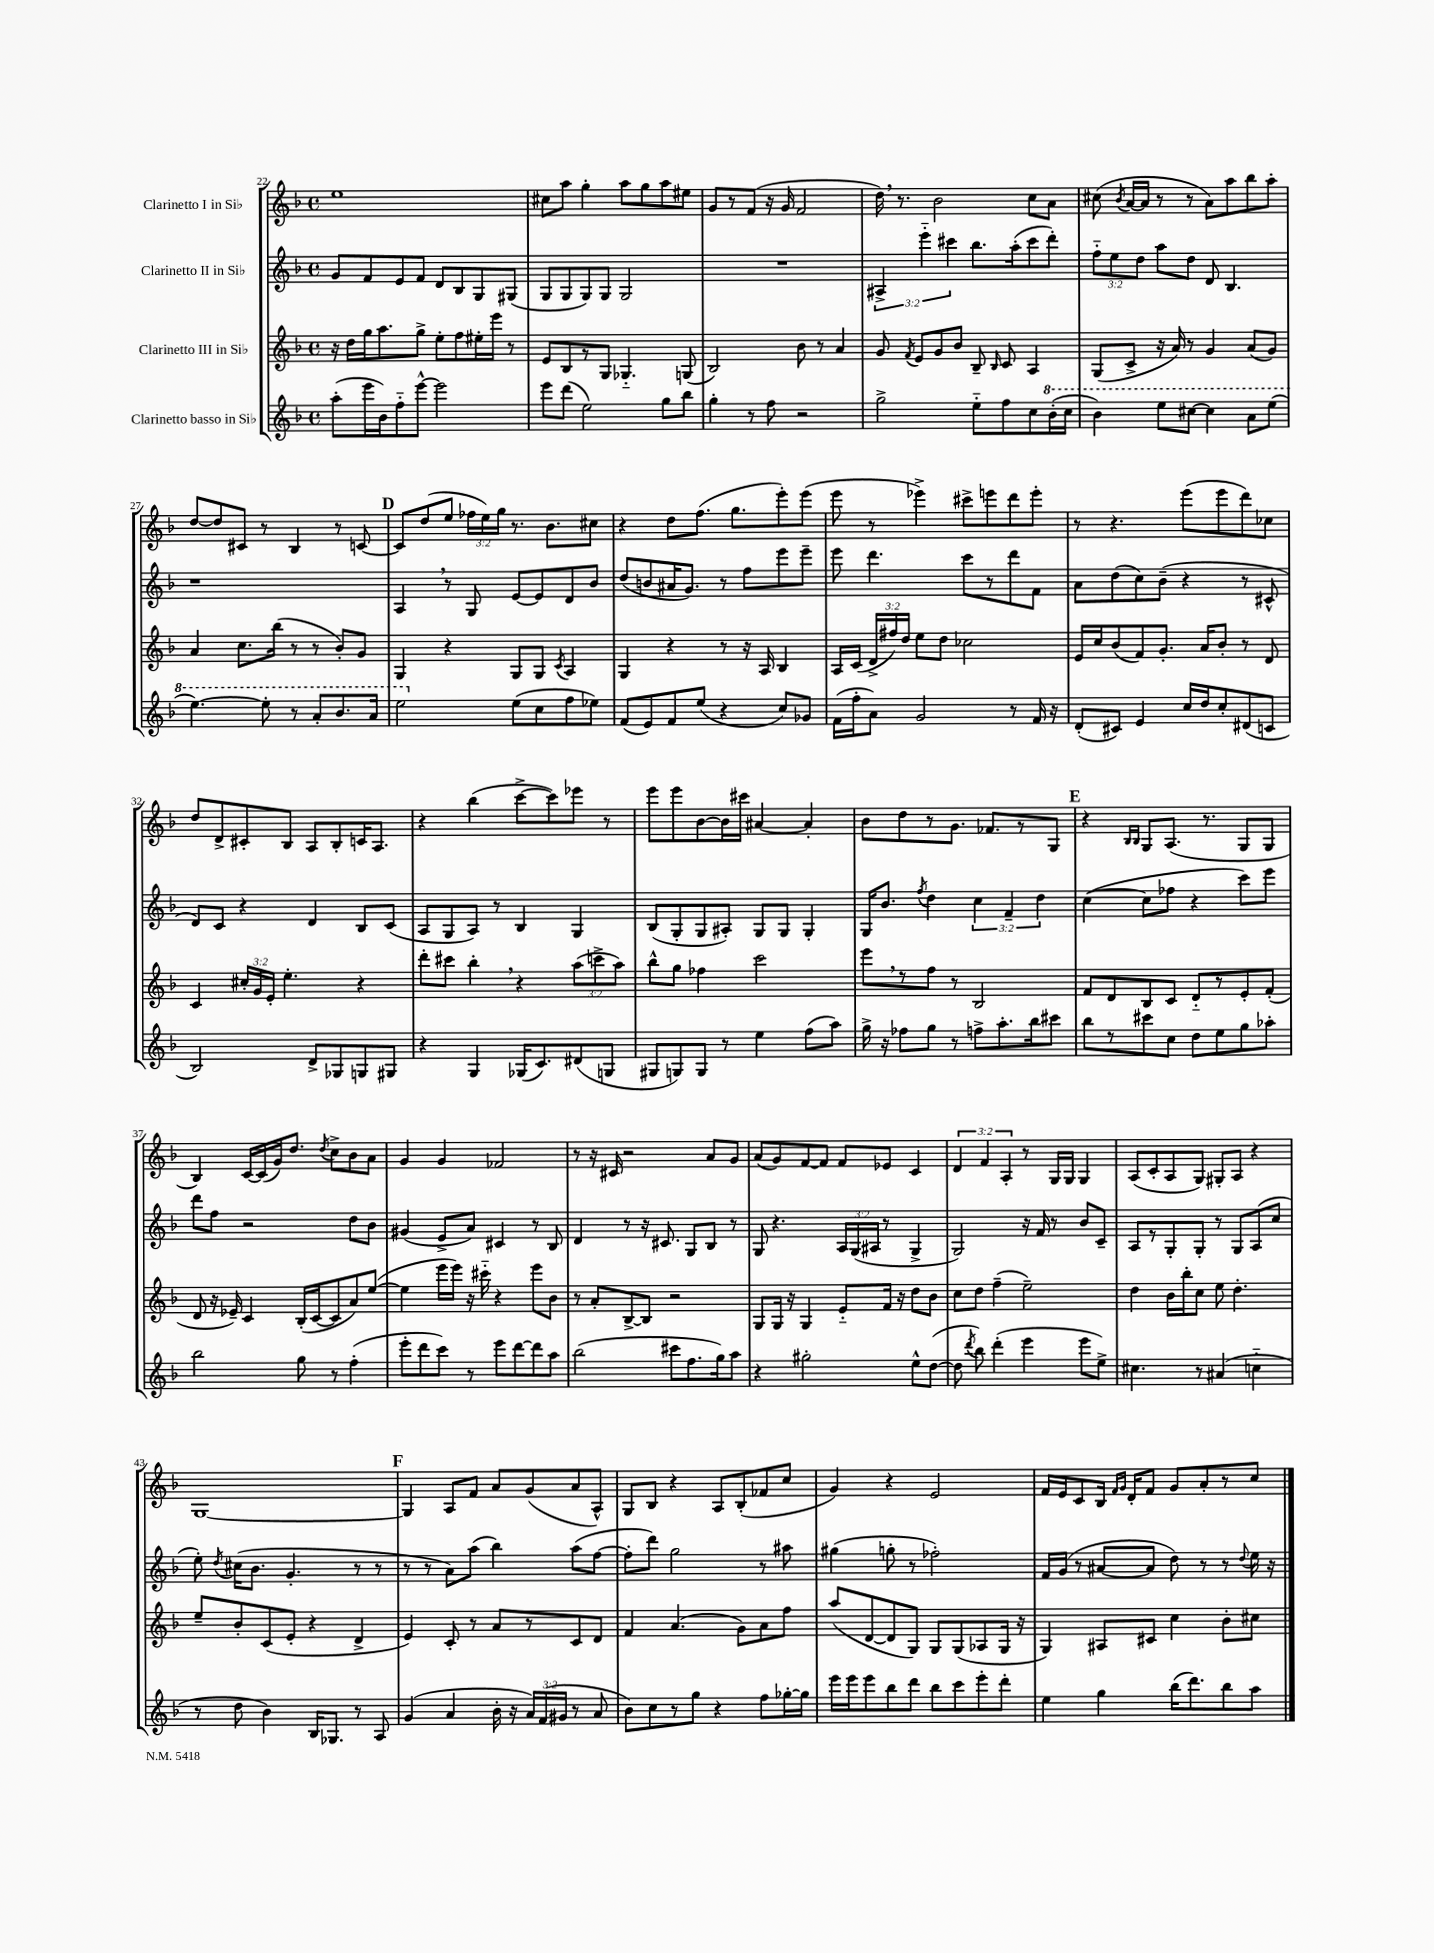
<<
\new StaffGroup <<
\new Staff = "s0" \with { instrumentName = "Clarinetto I in Sib" } {
    \clef treble \key f \major \defaultTimeSignature \time 4/4 \override Staff.TupletNumber.text = #tuplet-number::calc-fraction-text
    \autoBeamOff e''1 |
    cis''8[ a''8] g''4-. a''8[ g''8 a''8 eis''8] |
    g'8[ r8 f'8]( r16 g'16 f'2 |
    d''16) \breathe r8. bes'2 c''8[ a'8] |
    cis''8( \acciaccatura { bes'8 } a'16[~ a'16] r8 r8 a'8[) a''8 bes''8 a''8]-. |
    d''8[~ d''8 cis'8] r8 bes4 r8 c'8~ |
    \mark \markup { \bold "D" } c'8[ d''8( e''8] \tuplet 3/2 { fes''16[ e''16) g''16] } r8. bes'8.[ cis''8] |
    r4 d''8[ f''8.]( g''8.[ e'''8-.) e'''8]( |
    e'''8 r8 ees'''4->) cis'''8[-> e'''8 d'''8 e'''8]-. |
    r8 r4. e'''8[( e'''8 d'''8) ces''8] |
    d''8[ d'8-> cis'8-. bes8] a8[ bes8-. c'16 a8.] |
    r4 bes''4( c'''8[~-> c'''8) ees'''8] r8 |
    e'''8[ e'''8 bes'8~ bes'16 cis'''16] ais'4~ ais'4-. |
    bes'8[ d''8 r8 g'8.] fes'8.[ r8 g8] |
    \mark \markup { \bold "E" } r4 \grace { bes16[ bes16] } g8[ a8.]( r8. g8[ g8] |
    bes4) c'16[~ c'16( g'16) d''8.] \acciaccatura { d''8 } c''8[-> bes'8 a'8] |
    g'4 g'4 fes'2 |
    r8 r16 cis'16 r2 a'8[ g'8] |
    a'8[( g'8) f'8~ f'8] f'8[ ees'8] c'4 |
    \tuplet 3/2 { d'4 f'4 a4-. } r8 g16[ g16] g4 |
    a8[( c'8-. a8 g8]) gis8[-. a8] r4 |
    g1~ |
    \mark \markup { \bold "F" } g4 a8[ f'8] a'8[ g'8( a'8 a8]-^) |
    g8[ bes8] r4 a8[ bes8-.( fes'8 c''8] |
    g'4) r4 e'2 |
    f'16[ e'16 c'8 bes16] \grace { f'16[ g'16] } d'16[-. f'8] g'8[ a'8-. r8 c''8] \bar "|." |
}
\new Staff = "s1" \with { instrumentName = "Clarinetto II in Sib" } {
    \clef treble \key f \major \defaultTimeSignature \time 4/4 \override Staff.TupletNumber.text = #tuplet-number::calc-fraction-text
    \autoBeamOff g'8[ f'8 e'8 f'8] d'8[ bes8 g8 gis8]( |
    g8[ g8 g8) g8] g2 |
    R1 |
    \tuplet 3/2 { ais4-> e'''4-_ cis'''4 } bes''8.[ a''16-.( cis'''8 d'''8]-.) |
    \tuplet 3/2 { f''8[-_ e''8 d''8] } a''8[ d''8] d'8 bes4. |
    r1 |
    \mark \markup { \bold "D" } a4 \breathe r8 g8 e'8[~ e'8 d'8 bes'8] |
    d''8[( b'8 ais'16 g'8.]) r8 f''8[ e'''8 e'''8]-- |
    e'''8 d'''4. c'''8[ r8 d'''8 f'8] |
    a'8[ d''8( c''8) bes'8]--( r4 r8 cis'8-^ |
    d'8[) c'8] r4 d'4 bes8[ c'8]( |
    a8[ g8 a8]) r8 bes4 g4 |
    bes8[( g8-. g8 ais8]-.) g8[ g8] g4-. |
    g16[ bes'8.] \acciaccatura { f''8 } d''4 \tuplet 3/2 { c''4 f'4-- d''4 } |
    \mark \markup { \bold "E" } c''4~( c''8[ fes''8] r4 c'''8[) e'''8] |
    d'''8[ f''8] r2 d''8[ bes'8] |
    gis'4( e'8[-> a'8]) cis'4 r8 bes8 |
    d'4 r8 r16 cis'8. g8[ bes8] r8 |
    g8 r4. \tuplet 3/2 { a16[ g16( ais16] } r8 g4-> |
    g2) r16 f'16 r8 bes'8[ c'8]-- |
    a8[ r8 g8-. g8]-. r8 g8[ a8( c''8] |
    e''8-.) \acciaccatura { d''8 } cis''16[( bes'8.] g'4.-. r8 r8 |
    \mark \markup { \bold "F" } r8 r8 a'8[) a''8]( bes''4) a''8[( f''8]~ |
    f''8[-. d'''8]) g''2 r8 ais''8 |
    gis''4( g''8-. r8 fes''2-.) |
    f'16[ g'16]( r8 ais'8[~ ais'8] d''8) r8 r8 \appoggiatura { d''8 } e''16 r16 \bar "|." |
}
\new Staff = "s2" \with { instrumentName = "Clarinetto III in Sib" } {
    \clef treble \key f \major \defaultTimeSignature \time 4/4 \override Staff.TupletNumber.text = #tuplet-number::calc-fraction-text
    \autoBeamOff r16 d''16[ g''16 a''8. g''8]-> e''8[-. f''8 eis''16-. e'''16] r8 |
    e'8[ bes8 r8 g8] ges4.-_ g8( |
    bes2) bes'8 r8 a'4 |
    g'8 \acciaccatura { f'8 } e'8[ g'8 bes'8] bes8-- \grace { bes16 } c'8 a4 |
    g8[( c'8]-> r16 a'16) r8 g'4 a'8[( g'8]) |
    a'4 c''8.[ bes''16]( r8 r8 bes'8[-.) g'8] |
    \mark \markup { \bold "D" } g4 r4 g8[ g8] \acciaccatura { c'8 } a4 |
    g4 r4 r8 r16 a16 bes4 |
    a16[ c'16]( \tuplet 3/2 { d'16[-> fis''16) d''16] } e''8[ d''8] ces''2 |
    e'16[ c''16 bes'8( f'8) g'8.]-. a'16[ bes'8]-. r8 d'8 |
    c'4 \tuplet 3/2 { cis''16[-. g'16 e'16]-. } e''4.-. r4 |
    d'''8[-. cis'''8] bes''4-. \breathe r4 \tuplet 3/2 { a''8[( c'''8-> a''8]) } |
    bes''8[-^ g''8] fes''4 c'''2 |
    e'''8[ \breathe r8 f''8] r8 bes2 |
    \mark \markup { \bold "E" } f'8[ d'8 bes8 c'8] d'8[-_ r8 e'8-. f'8]-.( |
    d'8 r16 ees'16--) c'4 bes16[-.( c'16~ c'8 a'8) e''8]~( |
    e''4 e'''16[ e'''16]) r16 cis'''16-_ r4 e'''8[ bes'8] |
    r8 a'8[-. bes8~-> bes8] r2 |
    g8[ g16] r16 g4 e'8[-_ f'16] r16 d''8[ bes'8] |
    c''8[ d''8] f''4--( e''2--) |
    d''4 bes'16[ bes''16-. c''8] e''8 d''4.-. |
    e''8[-- bes'8-. c'8( e'8]-. r4 d'4-> |
    \mark \markup { \bold "F" } e'4) c'8-. r8 a'8[ r8 c'8 d'8] |
    f'4 a'4.( g'8[) a'8 f''8] |
    a''8[( d'8~ d'8 g8]) g8[ g8( aes8 g16] r16 |
    g4) ais8[ cis'8] c''4 bes'8[-. cis''8] \bar "|." |
}
\new Staff = "s3" \with { instrumentName = "Clarinetto basso in Sib" } {
    \clef treble \key f \major \defaultTimeSignature \time 4/4 \override Staff.TupletNumber.text = #tuplet-number::calc-fraction-text
    \autoBeamOff a''8[-.( e'''16 bes'16) f''8-_ e'''8]~-^ e'''2 |
    e'''8[ d'''8]( e''2) g''8[ bes''8] |
    g''4-. r8 f''8 r2 |
    g''2-> e''8[-_ f''8 c''8 \ottava #1 bes''16-.( c'''16] |
    bes''4) e'''8[ cis'''8]~ cis'''4 a''8[ e'''8]( |
    e'''4.~) e'''8-. r8 a''8[-. bes''8. a''16] |
    \mark \markup { \bold "D" } e'''2 \ottava #0 e''8[( c''8 f''8 ees''8]) |
    f'8[( e'8) f'8 e''8]( r4 c''8[) ges'8] |
    f'16[( f''16-. a'8]) g'2 r8 f'16 r16 |
    d'8[-.( cis'8]) e'4 c''16[ d''16 c''8-. dis'8( c'8] |
    bes2) d'8[-> ges8 g8 gis8] |
    r4 g4 ges16[( c'8.) dis'8( g8] |
    gis8[ g8) g8] r8 e''4 f''8[( a''8]) |
    g''16-> r16 fes''8[ g''8] r8 f''8[-> a''8.-. bes''16 cis'''8] |
    \mark \markup { \bold "E" } bes''8[ r8 cis'''8 c''8] d''8[ e''8 g''8 aes''8]-. |
    bes''2 g''8 r8 f''4-.( |
    e'''8[-. d'''8 c'''8]) r8 e'''8[ d'''8~ d'''8 a''8] |
    bes''2( cis'''8[ f''8. g''16) a''8] |
    r4 gis''2-. e''8[-^ d''8]~( |
    d''8 \acciaccatura { d'''8 } bes''8) d'''4-.( e'''4 e'''8[ e''8]->) |
    cis''4. r8 ais'4( c''4-_ |
    r8 d''8 bes'4) bes16[ ges8.] r8 a8 |
    \mark \markup { \bold "F" } g'4( a'4 bes'16-. r16 \tuplet 3/2 { a'16[) f'16( gis'16] } r8 a'8 |
    bes'8[) c''8 r8 g''8] r4 f''8[ ges''16~-. ges''16] |
    e'''16[ e'''16 e'''8 bes''8 d'''8] bes''8[ c'''8 e'''8-. d'''8]-. |
    e''4 g''4 bes''16[( d'''8.) bes''8 a''8] \bar "|." |
}
>>
>>
\layout { \context { \Score currentBarNumber = #22 } }
